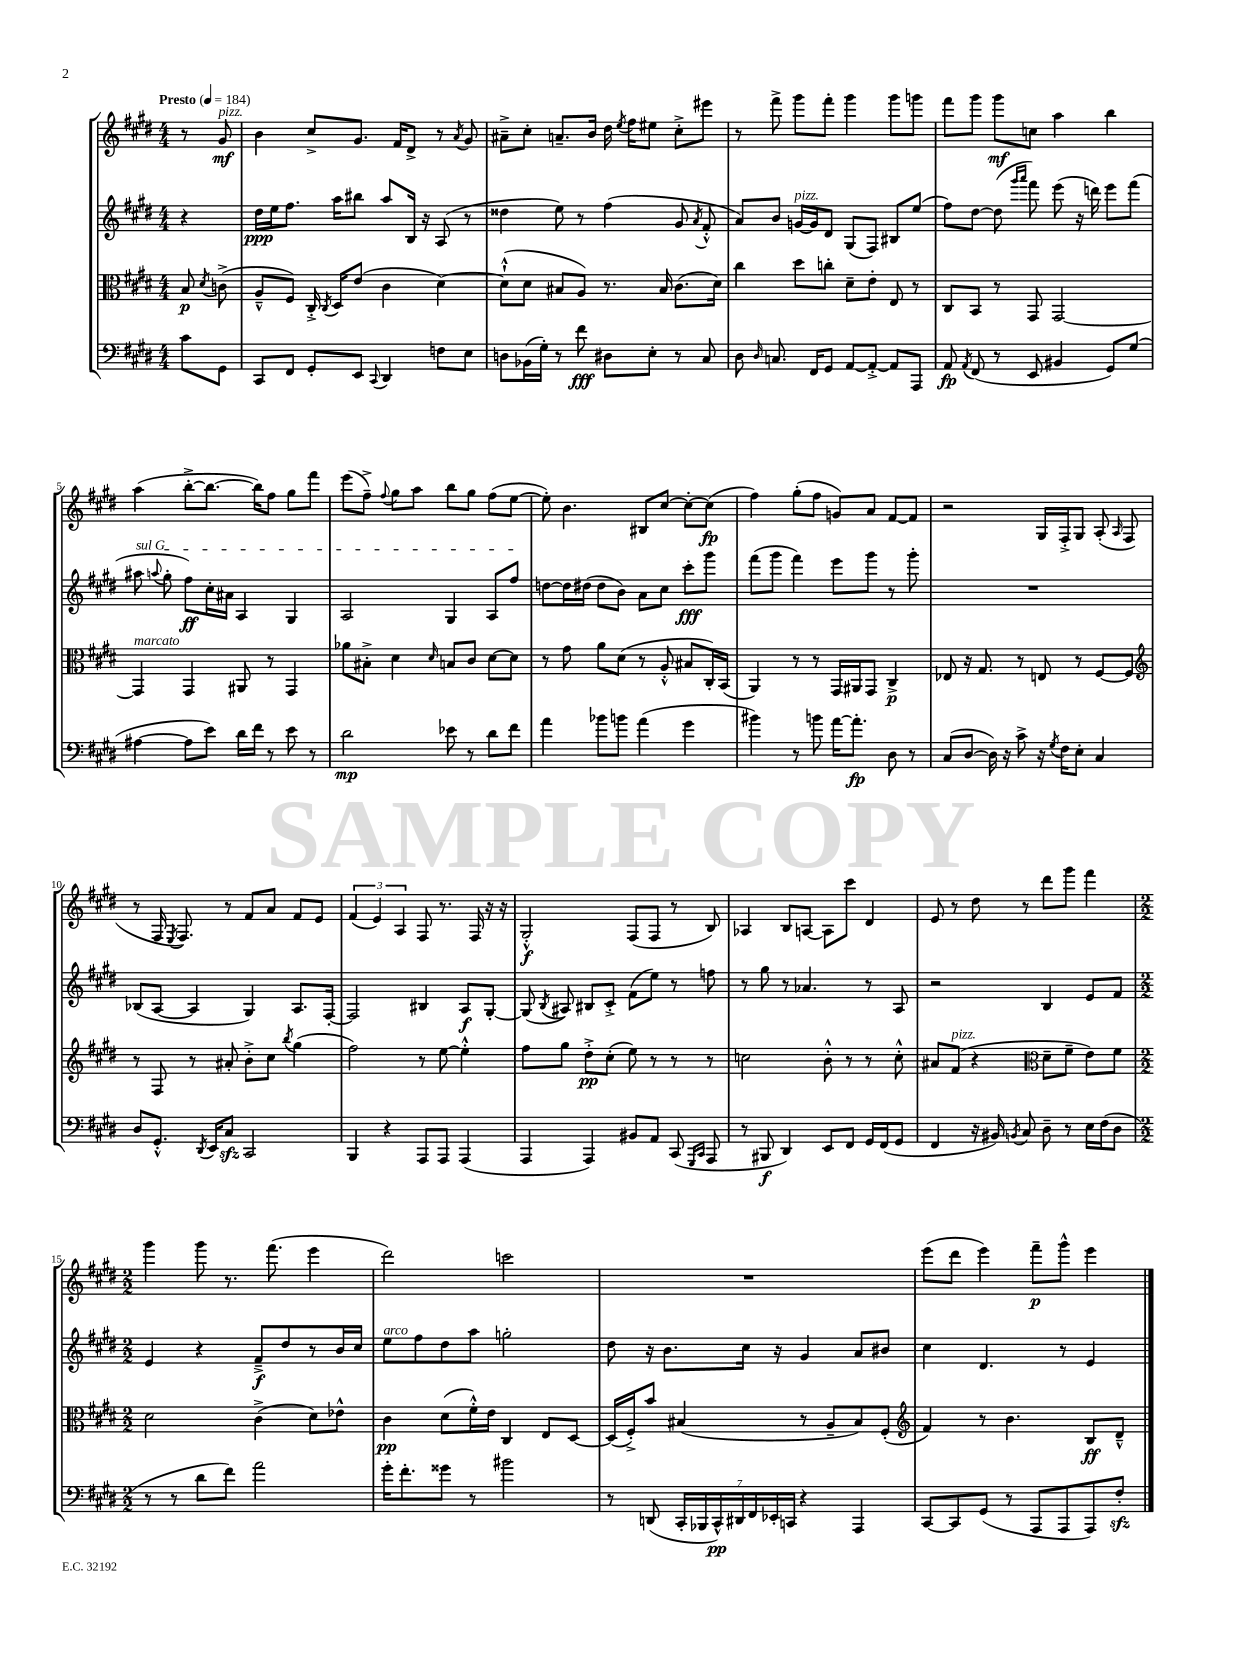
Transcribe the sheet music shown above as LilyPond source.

<<
\new StaffGroup <<
\new Staff = "s0" {
    \clef treble \key e \major \numericTimeSignature \time 4/4 \partial 4 \tempo "Presto" 4 = 184
    \autoBeamOff r8 gis'8\mf^\markup { \italic "pizz." } |
    b'4 cis''8[-> gis'8.] fis'16[ dis'8]-> r8 \acciaccatura { a'8 } gis'8 |
    ais'8[---> cis''8]-. a'8.[-- b'16] dis''16 \acciaccatura { e''8 } fis''16[ eis''8] cis''8[-.-> eis'''8] |
    r8 fis'''8-> gis'''8[ fis'''8]-. gis'''4 gis'''8[ g'''8] |
    fis'''8[ gis'''8] gis'''8[\mf c''8] a''4 b''4 |
    a''4( b''8[~-.-> b''8.]~ b''16[) fis''8] gis''8[ fis'''8] |
    e'''8[( fis''8]--->) \appoggiatura { fis''8 } gis''8[ a''8] b''8[ gis''8] fis''8[( e''8]~ |
    e''8-.) b'4. bis8[ cis''8]~ cis''8[~-. cis''8]\fp( |
    fis''4) gis''8[-.( fis''8] g'8[) a'8] fis'8[~ fis'8] |
    r2 gis16[ fis16-.-> gis8] a8-.( \grace { a16 } fis8 |
    r8 fis16 \acciaccatura { e8 } fis8.) r8 fis'8[ a'8] fis'8[ e'8] |
    \tuplet 3/2 { fis'4( e'4) a4 } fis8 r8. fis16 r16 r16 |
    gis2-.-^\f fis8[( fis8] r8 b8) |
    aes4 b8[ a8]~ a8[ cis'''8] dis'4 |
    e'8 r8 dis''8 r8 dis'''8[ gis'''8] fis'''4 |
    \numericTimeSignature \time 2/2 gis'''4 gis'''8 r8. fis'''8.( e'''4 |
    dis'''2) c'''2 |
    R1 |
    e'''8[( dis'''8] e'''4) fis'''8[--\p gis'''8]-^ e'''4 \bar "|." |
}
\new Staff = "s1" {
    \clef treble \key e \major \numericTimeSignature \time 4/4 \partial 4
    \autoBeamOff r4 |
    dis''16[\ppp e''16 fis''8.] a''16[ bis''8] a''8[ b16] r16 a8( r8 |
    disis''4 e''8) r8 fis''4( gis'8 \acciaccatura { a'8 } fis'8-.-^ |
    a'8[) b'8] g'16[~^\markup { \italic "pizz." } g'16 dis'8] gis8[( fis8]) bis8[ e''8]( |
    fis''8[) dis''8]~ dis''8( \grace { gis'''16[ a'''16] } fis'''8) e'''8( r16 d'''16) e'''8[ fis'''8]( |
    \once \override TextSpanner.bound-details.left.text = \markup { \italic "sul G" } ais''8\startTextSpan \appoggiatura { a''8 } gis''8-. fis''8[\ff) cis''16-. ais'16] a4 gis4 |
    a2 gis4 a8[ fis''8]\stopTextSpan |
    d''8[~ d''16 dis''16]( dis''8[ b'8]) a'8[ cis''8] cis'''8[-.\fff gis'''8] |
    fis'''8[( gis'''8] fis'''4) e'''8[ gis'''8] r8 gis'''8-. |
    R1 |
    bes8[( a8]~ a4 gis4) a8.[ fis16]~-. |
    fis2 bis4 a8[\f gis8]~-. |
    gis8( \acciaccatura { b8 } ais8) bis8[ cis'8]-.-> fis'8[( e''8]) r8 f''8 |
    r8 gis''8 r8 aes'4. r8 a8 |
    r2 b4 e'8[ fis'8] |
    \numericTimeSignature \time 2/2 e'4 r4 fis'8[--->\f dis''8 r8 b'16 cis''16] |
    e''8[^\markup { \italic "arco" } fis''8 dis''8 a''8] g''2-. |
    dis''8 r16 b'8.[ cis''16] r16 gis'4 a'8[ bis'8] |
    cis''4 dis'4. r8 e'4 \bar "|." |
}
\new Staff = "s2" {
    \clef alto \key e \major \numericTimeSignature \time 4/4 \partial 4
    \autoBeamOff b8\p \acciaccatura { dis'8 } c'8->( |
    a8[---^ fis8]) cis16-.-> \acciaccatura { cis8 } dis16[ e'8]( cis'4 dis'4~) |
    dis'8[-!-^( dis'8] bis8[ a8]) r8. bis16 cis'8.[( dis'16]) |
    cis''4 dis''8[ c''8]-. dis'8[-- e'8]-. e8 r8 |
    cis8[ b,8] r8 gis,8 gis,2~ |
    gis,4^\markup { \italic "marcato" } gis,4 ais,8 r8 gis,4 |
    aes'8[ bis8]-.-> dis'4 \grace { dis'16 } b8[ cis'8] dis'8[~ dis'8] |
    r8 gis'8 a'8[ dis'8]( r8 a8-.-^ bis8[ cis16-.) b,16]( |
    a,4) r8 r8 gis,16[ ais,16 gis,8] cis4->\p |
    ees8 r16 gis8. r8 e8 r8 fis8[~ fis8] |
    \clef treble r8 fis8 r8 ais'8-. b'8[-.-> cis''8] \acciaccatura { b''8 } gis''4( |
    fis''2) r8 e''8~ e''4-.-^ |
    fis''8[ gis''8] dis''8[-.->\pp cis''8]-.( e''8) r8 r8 r8 |
    c''2 b'8-.-^ r8 r8 c''8-.-^ |
    ais'8[ fis'8]^\markup { \italic "pizz." }( r4 \clef alto dis'8[-- fis'8]-- e'8[) fis'8] |
    \numericTimeSignature \time 2/2 dis'2 cis'4->( dis'8[) ees'8]-^ |
    cis'4\pp dis'8[( fis'16-.-^) e'16] cis4 e8[ dis8]~ |
    dis16[( fis16-.->) b'8] bis4( r8 a8[-- bis8) fis8]-.( |
    \clef treble fis'4) r8 b'4. b8[\ff dis'8]---^ \bar "|." |
}
\new Staff = "s3" {
    \clef bass \key e \major \numericTimeSignature \time 4/4 \partial 4
    \autoBeamOff cis'8[ gis,8] |
    cis,8[ fis,8] gis,8[-. e,8] \appoggiatura { cis,8 } dis,4 f8[ e8] |
    d8[ bes,16( gis16]-.) r8 fis'8\fff dis8[ e8]-. r8 cis8 |
    dis8 \grace { dis16 } c8. fis,16[ gis,8] a,8[~ a,8]~-.-> a,8[ a,,8] |
    a,8\fp \acciaccatura { a,8 } fis,8( r8 e,8 bis,4 gis,8[) gis8]( |
    ais4~ ais8[ e'8]) dis'16[ fis'16] r8 e'8 r8 |
    dis'2\mp ees'8 r8 dis'8[ fis'8] |
    a'4 bes'8[ b'8] a'4( gis'4 |
    bis'4) r8 b'8 a'16[~ a'8.]-.\fp dis8 r8 |
    cis8[( dis8]~ dis16) r16 cis'8-> r16 \acciaccatura { gis8 } fis16[ e8]-. cis4 |
    dis8[ gis,8.]-.-^ \acciaccatura { dis,8 } e,16[ cis8]\sfz cis,2 |
    b,,4 r4 a,,8[ a,,8] a,,4( |
    a,,4 a,,4) bis,8[ a,8] cis,8( \grace { gis,,16[ cis,16] } a,,8 |
    r8 bis,,8\f dis,4) e,8[ fis,8] gis,16[ fis,16( gis,8] |
    fis,4 r16 bis,16) \acciaccatura { b,8 } cis8 dis8-- r8 e16[ fis16( dis8] |
    \numericTimeSignature \time 2/2 r8 r8 dis'8[ fis'8]) a'2 |
    gis'16[-. fis'8.-. gisis'8] r8 bis'2 |
    r8 d,8( \tuplet 7/4 { cis,16[-. bes,,16 cis,16-^\pp) dis,16 fis,16 ees,16-. c,16] } r4 a,,4 |
    cis,8[~ cis,8 gis,8]( r8 a,,8[ a,,8 a,,8) fis8]-.\sfz \bar "|." |
}
>>
>>
